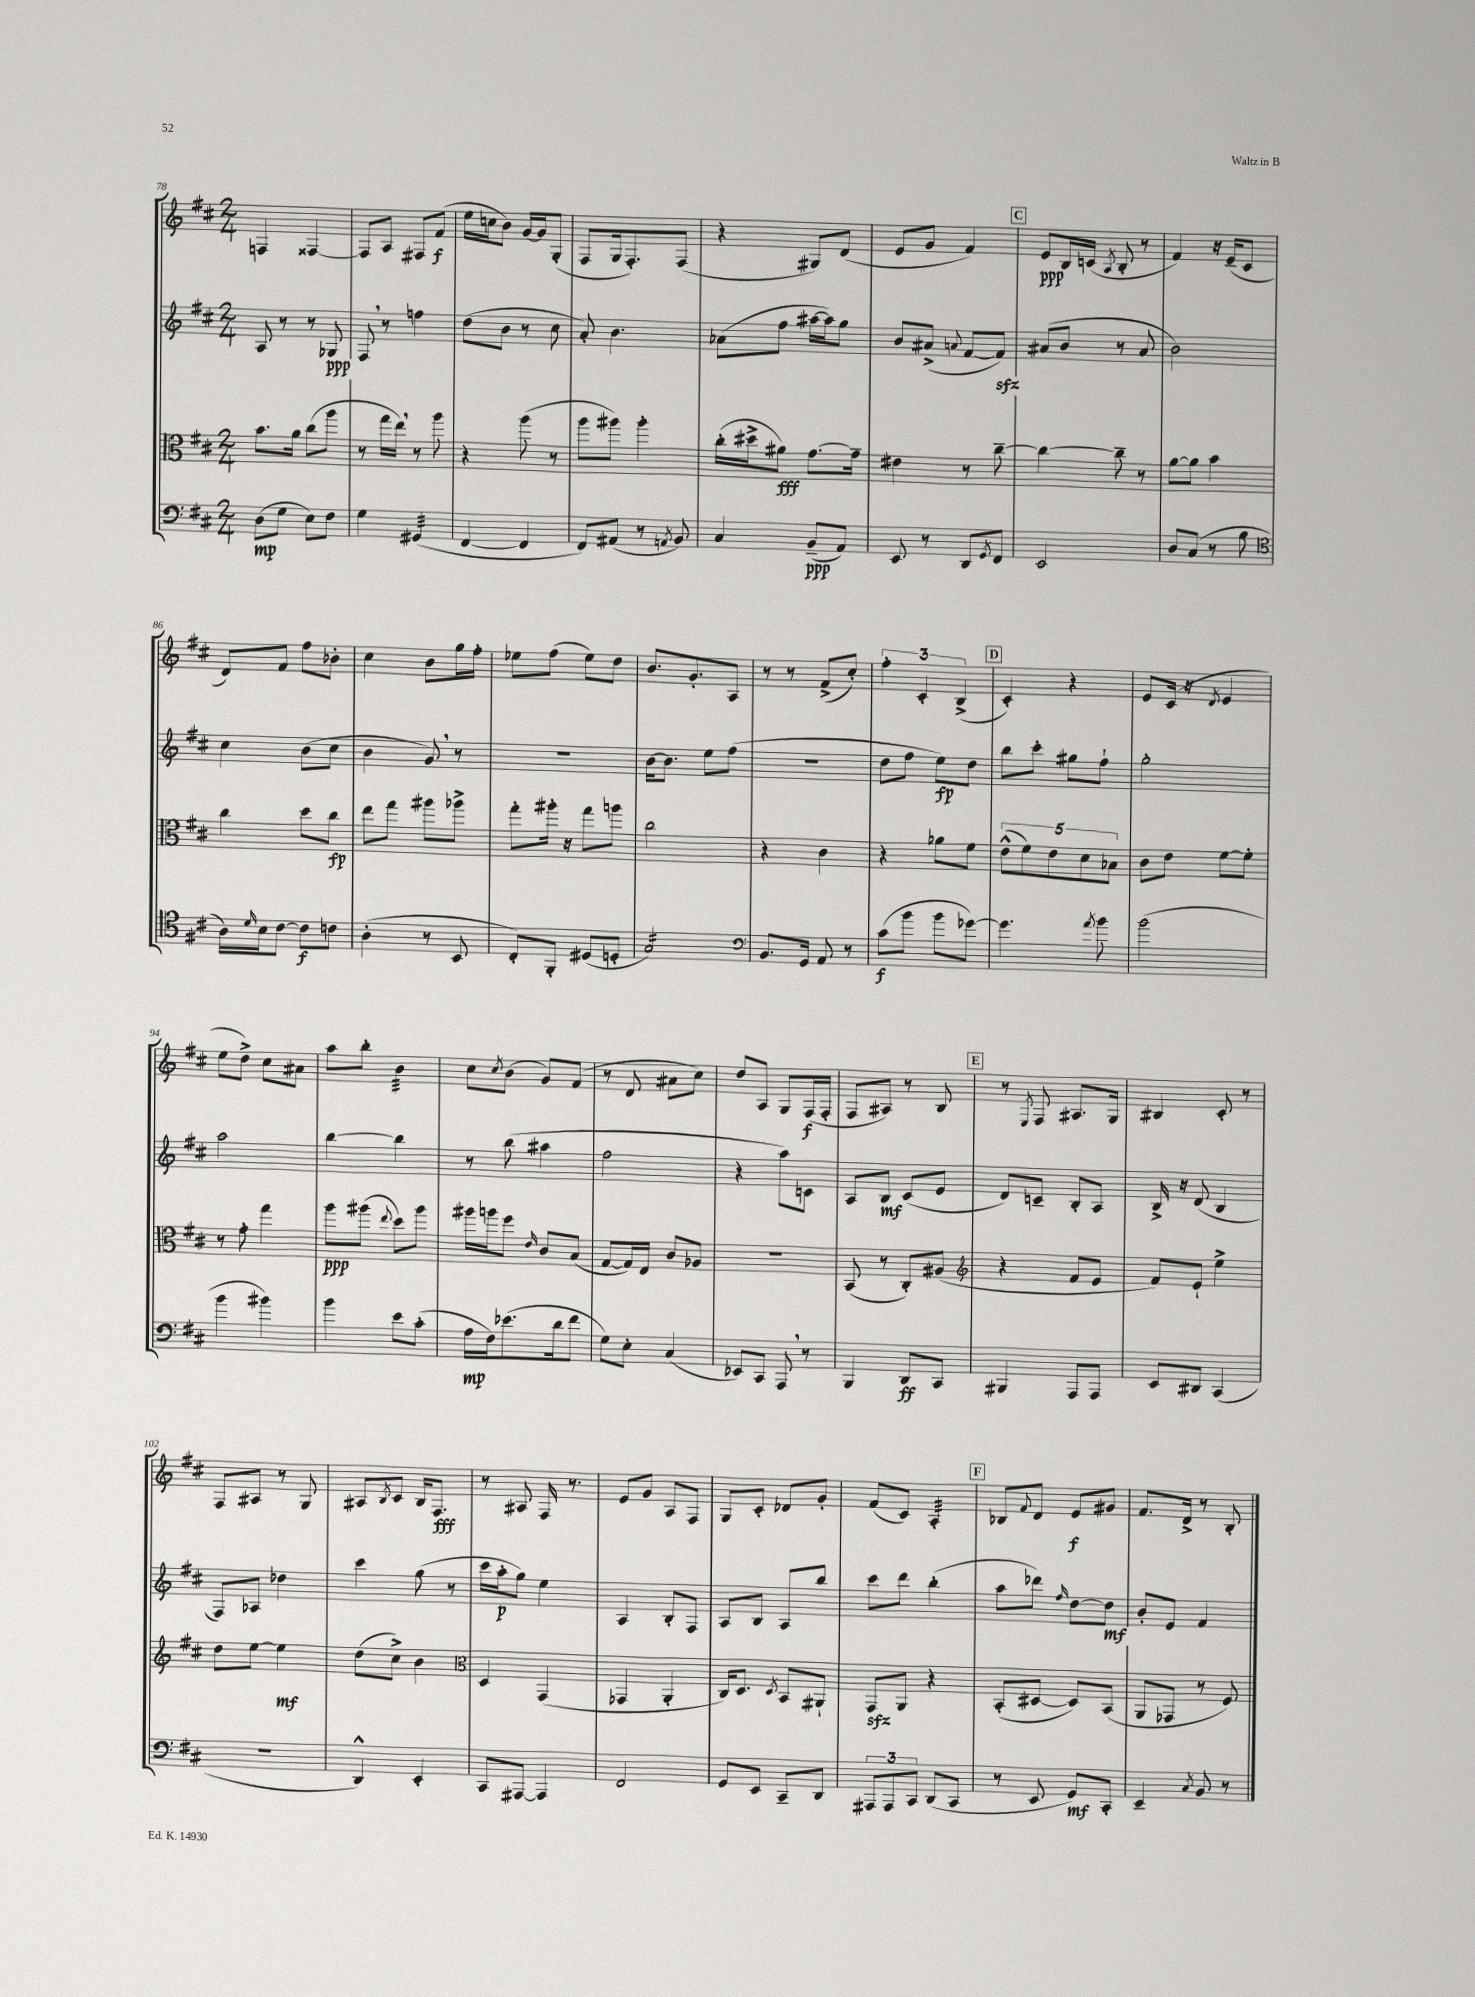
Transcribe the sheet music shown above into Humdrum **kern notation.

**kern	**kern	**kern	**kern
*staff4	*staff3	*staff2	*staff1
*clefF4	*clefC3	*clefG2	*clefG2
*k[f#c#]	*k[f#c#]	*k[f#c#]	*k[f#c#]
*M2/4	*M2/4	*M2/4	*M2/4
(8D\L	8.b\L	8A/	4F/
8G\J	.	8r	.
.	16a\Jk	.	.
8E\L)	(8cc#\L	8r	[4F##/
8F#\J	8aa\J	8G-/	.
=	=	=	=
4G\	8r	8F#/	8F##/]L
.	16gg\LL	8r	8A/J
.	16ee\JJ)	.	.
(4GG#/	8r	4ff\	8F#/L
.	8aa\	.	(8f#/J
=	=	=	=
[4FF#/	4r	(8dd\L	16ee\LL
.	.	.	16cc\J
.	.	8b\J	8b\J)
4FF#/]	(8aa\	8r	[16g/LL
.	.	.	16g/]J
.	8r	8cc#\	(8G'/J
=	=	=	=
8FF#/L)	8aa\L	8a'/)	8F#/L
(8AA#/J	8aa#\J)	4.b\	16G/k
.	.	.	8.F#'/)
8r	4aa#'\	.	.
8qAA/	.	.	.
8BB/)	.	.	(8F#/J
=	=	=	=
4C#/	(16cc#'\LL	(8a-\L	4r
.	16dd#^\J	.	.
.	8a#\J)	8ff#\J	.
(8BB~/L	[8.g\L	[16aa#\LL	8G#/L)
.	.	16aa#\]J)	.
8AA/J)	.	8gg\J	(8d/J
.	16g~\]Jk	.	.
=	=	=	=
8EE/	4e#\	8b/L	8e/L
8r	.	(8a#^/J	8g/J
.	.	8qqa/	.
8DD/L	8r	[8f#/L	4f#/)
8qGG/	.	.	.
8FF#/J	[8cc#~\	8f#/]J)	.
=	=	=	=
2EE/	4cc#\_	(8a#/L	8e/L
.	.	8b/J	16B/L
.	.	.	(16c/JJ
.	.	.	8qA/
.	8cc#~\]	8r	8B'/
.	8r	8a#/	8r
=	=	=	=
8D/L	[8a\L	2b\)	4f#/)
(8C#/J	8a\]J	.	.
8r	4b\	.	16r
.	.	.	(16e~/LK
8B\	.	.	8c#/J
=	=	=	=
*clefC4	*	*	*
16A\LL)	4cc#\	4cc#\	8d/L)
16qqd/	.	.	.
16B\J	.	.	.
[8c#\J	.	.	8f#/J
8c#\]L	8dd\L	(8b\L	8ff#\L
8c\J	8cc#\J	8cc#\J	8b-'\J
=	=	=	=
(4A'\	8ee\L	4b\	4cc#\
.	8gg\J	.	.
8r	8aa#\L	8g/)	8b\L
8BB/	8aa-^\J	8r	16gg\L
.	.	.	16ff#'\JJ
=	=	=	=
8C#'/L)	8gg'\L	2r	8ee-\L
8FF#'/J	16aa#'\Jk	.	(8ff#\J
.	16r	.	.
(8D#/L	8gg\L	.	8ee-\L)
8D'/J	8aa\J	.	8dd\J
=	=	=	=
2G/)	2cc#\	[16b\LK	8.b/L
.	.	8.b\]J	.
.	.	.	8.g'/
.	.	8ee\L	.
.	.	(8ff#\J	8A/J
=	=	=	=
*clefF4	*	*	*
8.BB/L	4r	2r	8r
.	.	.	8r
16GG/Jk	.	.	.
8AA/	4c#\	.	(8f#^/L
8r	.	.	8cc#'/J)
=	=	=	=
(8c#\L	4r	8dd\L	6ff#'\
8b\J	.	8ff#\J	.
.	.	.	6c#'/
8b\L	8a-\L	8ee\L)	.
.	.	.	(6B^/
[8g-\J)	8f#\J	8dd\J	.
=	=	=	=
4.g-\]	(10e^^\L	8bb\L	4c#'/)
.	10f#\)	.	.
.	.	8ccc#'\J	.
.	10e\	.	.
.	.	8gg#\L	4r
.	10d\	.	.
8qa/	.	.	.
8b\	.	8ff#`\J	.
.	10B-\J	.	.
=	=	=	=
(2b\	8c#\L	2gg'\	8e/L
.	8e\J	.	(16c#/Jk
.	.	.	16r
.	.	.	8qd/
.	[8f#\L	.	4e/
.	8f#'\]J	.	.
=	=	=	=
4b\	8r	2aa\	8ee\L
.	8g'\	.	8dd^\J)
4b#\)	4gg\	.	8cc#\L
.	.	.	8a#\J
=	=	=	=
4b\	8aa\L	[4bb\	8aa\L
.	(8aa#\J	.	8bb'\J
.	8qqee/	.	.
8e\L	8dd\L)	4bb\]	4b\
(8c#'\J	8aa#\J	.	.
=	=	=	=
16A\LL	16aa#\LL	8r	8cc#\L
16F#\J)	16aa\J	.	.
.	.	.	8qcc#/
(8.e-\	8ff#\J	(8bb\	(8b\J
.	16qqe/	.	.
.	8c#/L	4aa#\	8g/L)
16d\k	.	.	.
8f#\J	(8B/J	.	(8f#/J
=	=	=	=
8G\L)	[8G/L	2ff#\	8r
8E'\J	16G/]L)	.	8d/
.	16E/JJ	.	.
(4C#/	8c#/L	.	8a#\L
.	8A-/J	.	8cc#\J)
=	=	=	=
8EE-/L)	2r	4r	8dd/L
8CC#/J	.	.	8A/J
8AAA/	.	8aa\L)	8G/L
8r	.	8c\J	(16F#/L
.	.	.	16F#'/JJ
=	=	=	=
4BBB/	(8BB/	8A/L	8F#/L
.	8r	8B/J	8A#/J)
8DD/L	8C#'/L)	(8c#/L	8r
8CC#/J	(8A#/J	8e/J	8B/
=	=	=	=
*	*clefG2	*	*
4BBB#/	4r	8d/L)	8r
.	.	.	8qE/
.	.	8c~/J	8F#/
8AAA/L	8f#/L	8B'/L	8.A#/L
8AAA/J	8e/J	8A/J	.
.	.	.	16G/Jk
=	=	=	=
8EE/L	8f#/L)	16B^/	4B#/
.	.	16r	.
8DD#/J	8e`/J	(8d/	.
(4CC#/	4ee^\	4B/	8c#'/
.	.	.	8r
=	=	=	=
2r	8dd\L	8F#/L)	8F#/L
.	[8ee\J	8A-/J	8A#/J
.	4ee\]	4dd-\	8r
.	.	.	8G/
=	=	=	=
4DD^^/)	(8dd\L	4ccc#\	8A#/L
.	.	.	8qB/
.	8cc#^\J)	.	8c#/J
4EE'/	4b\	(8gg\	16B/LK
.	.	.	8.F#/J
.	.	8r	.
=	=	=	=
*	*clefC3	*	*
8CC#/L	4D/	16ccc#\LL	8r
.	.	16aa'\J	.
[8AAA#/J	.	8gg\J)	8A#/
4AAA#/]	(4GG/	4ee\	16F#/
.	.	.	8.r
=	=	=	=
2FF#/	4GG-/	4A/	8e/L
.	.	.	8g/J
.	4AA'/	8B'/L	8A/L
.	.	8F#/J	8F#/J
=	=	=	=
8GG/L	16C#/LK)	8A/L	8G/L
.	8.D/J	.	.
8EE/J	.	8B/J	8c#'/J
.	8qD/	.	.
8CC#~/L	8BB/L	8A/L	8d-/L
8DD/J	8AA#`/J	8bb/J	8g'/J
=	=	=	=
12AAA#/L	8GG/L	8ccc#\L	(8f#/L
12AAA#/	.	.	.
.	8AA/J	8ddd\J	8c#/J)
12CC#/J	.	.	.
(8DD/L	4r	(4bb'\	4A'/
8CC#/J	.	.	.
=	=	=	=
8r	(8BB'/L	8aa\L	8B-/L
.	.	.	8qqf#/
8EE/	[8D#/J	8ddd-\J)	8d/J
.	.	16qqff#/	.
8GG/L)	8D#/]L)	[8dd\L	8e/L
8CC#'/J	(8BB/J	8dd\]J	8g#/J
=	=	=	=
4EE~/	8AA/L	8b'/L	8.f#/L
.	8GG-/J	8e/J	.
.	.	.	16d^/Jk
8qC#/	.	.	.
8BB/	8r	4f#/	8r
8r	8F#/)	.	8B'/
==	==	==	==
*-	*-	*-	*-
